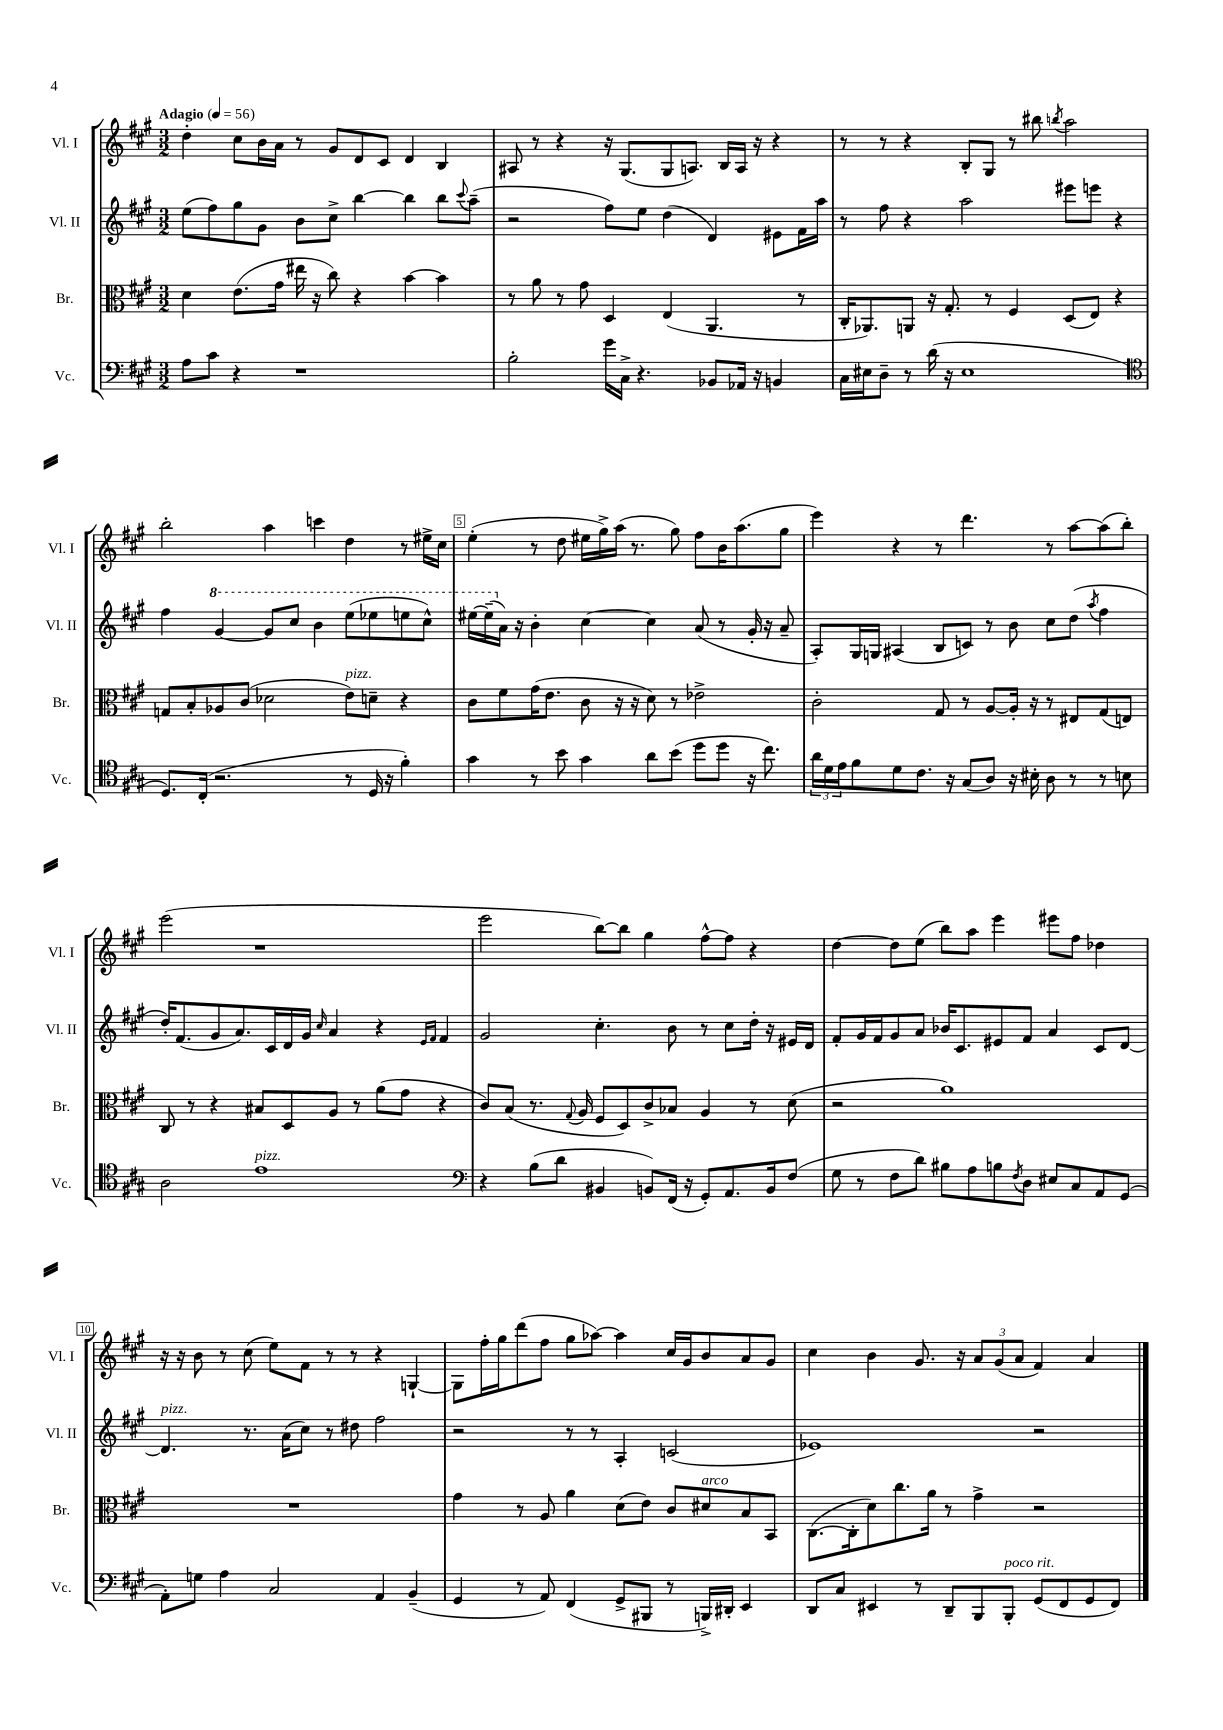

**kern	**kern	**kern	**kern
*staff4	*staff3	*staff2	*staff1
*clefF4	*clefC3	*clefG2	*clefG2
*k[f#c#g#]	*k[f#c#g#]	*k[f#c#g#]	*k[f#c#g#]
*M3/2	*M3/2	*M3/2	*M3/2
*MM56	*MM56	*MM56	*MM56
8A\L	4d\	(8ee\L	4dd'\
8c#\J	.	8ff#\)	.
4r	(8.e\L	8gg#\	8cc#\L
.	.	8g#\J	16b\L
.	16g#\Jk	.	16a\JJ
1r	16ee#\	8b\L	8r
.	16r	.	.
.	8cc#\)	8cc#^\J	8g#/L
.	4r	[4bb\	8d/
.	.	.	8c#/J
.	[4b\	4bb\]	4d/
.	4b\]	8bb\L	4B/
.	.	8qqccc#/	.
.	.	(8aa~\J	.
=	=	=	=
2B'\	8r	2r	8A#/
.	8a\	.	8r
.	8r	.	4r
.	8g#\	.	.
16g#\LL	4D/	8ff#\L)	16r
16C#^\JJ	.	.	(8.G#/L
4.r	.	8ee\J	.
.	(4E/	(4dd\	8G#/
.	.	.	8.A/J)
8BB-/L	4.AA/	4d/)	.
.	.	.	16B/LL
16AA-/Jk	.	.	16A/JJ
16r	.	.	16r
4BB/	.	8e#\L	4r
.	8r	16f#\L	.
.	.	16aa\JJ	.
=	=	=	=
16C#\LL	16C#'/LK	8r	8r
16E#\J	8.AA-/)	.	.
8D~\J	.	8ff#\	8r
8r	8AA/J	4r	4r
(16d\	16r	.	.
16r	8.G#'/	.	.
1E#	.	2aa\	8B'/L
.	8r	.	8G#/J
.	4F#/	.	8r
.	.	.	8bb#\
.	.	.	8qbb/
.	(8D/L	8eee#\L	2aa\
.	8E/J)	8eee\J	.
.	4r	4r	.
=	=	=	=
*clefC4	*	*	*
8.D/L)	8G/L	4ff#\	2bb'\
.	8B'/	.	.
(16C#'/Jk	.	.	.
2.r	8A-/	[4gg#/	.
.	(8c#/J	.	.
.	2d-\	8gg#/]L	4aa\
.	.	8ccc#/J	.
.	.	4bb\	4ccc\
8r	8e\L)	(8eee\L	4dd\
16D/	8d~\J	8eee-\	.
16r	.	.	.
4f#'\)	4r	8eee\	8r
.	.	8ccc#^^\J)	16ee#^\LL
.	.	.	16cc#\JJ
=	=	=	=
4g#\	8c#\L	[16eee#\LL	(4ee'\
.	.	(16eee#~\]	.
.	8f#\	16a\JJ)	.
.	.	16r	.
8r	(16g#\K	4b'\	8r
.	8.e\J	.	.
8b\	.	.	8dd\
4g#\	8c#\	[4cc#\	16ee#\LL
.	.	.	16gg#^\)
.	16r	.	(16aa\JJ
.	16r	.	8.r
8a\L	8d\)	4cc#\]	.
(8b\J	8r	.	8gg#\)
8dd\L	2e-^\	(8a/	8ff#\L
8dd\J	.	8r	16b\K
.	.	.	(8.aa\
16r	.	16g#'/	.
8.cc#\)	.	16r	.
.	.	8a~/	8gg#\J
=	=	=	=
24a\LL	2c#'\	8A'/L)	4eee\)
24d\	.	.	.
24e\J	.	.	.
8f#\	.	16G#/L	.
.	.	16G/JJ	.
8d\	.	(4A#/	4r
8.c#\J	.	.	.
.	8G#/	8B/L	8r
16r	.	.	.
(8G#/L	8r	8c/J)	4.ddd\
8A/J)	[8A/L	8r	.
16r	16A'/]Jk	8b\	.
16B#'\	16r	.	.
8A\	8r	8cc#\L	8r
8r	8E#/L	(8dd\J	[8aa\L
.	.	8qaa/	.
8r	(8G#/	4ff#\	(8aa\]
8B\	8E/J)	.	8bb'\J)
=	=	=	=
2A\	8C#/	16dd'/LK)	(2eee\
.	.	(8.f#/	.
.	8r	.	.
.	4r	8g#/	.
.	.	8.a/)	.
1e	8B#/L	.	1r
.	.	16c#/L	.
.	8D/	16d/	.
.	.	16g#/JJ	.
.	.	16qqcc#/	.
.	8A/J	4a/	.
.	8r	.	.
.	(8a\L	4r	.
.	8g#\J	.	.
.	.	16qqe/LL	.
.	.	16qqf#/JJ	.
.	4r	4f#/	.
=	=	=	=
*clefF4	*	*	*
4r	8c#/L)	2g#/	2eee\
.	(8B/J	.	.
(8B\L	8.r	.	.
8d\J	.	.	.
.	8qqG#/	.	.
.	16A/	.	.
4BB#/	8F#/L	4.cc#'\	[8bb\L)
.	8D/)	.	8bb\]J
8BB/L)	8c#^/	.	4gg#\
(16FF#/Jk	8B-/J	8b\	.
16r	.	.	.
8GG#'/L)	4A/	8r	[8ff#^^\L
8.AA/	.	8cc#\L	8ff#\]J
.	8r	16dd'\Jk	4r
16BB/k	.	16r	.
(8F#/J	(8d\	16e#/LL	.
.	.	16d/JJ	.
=	=	=	=
8G#\	2r	8f#'/L	[4dd\
8r	.	16g#/L	.
.	.	16f#/J	.
8F#\L	.	8g#/	8dd\]L
8d\J)	.	8a/J	(8ee\J
8B#\L	1a)	16b-/LK	8bb\L)
.	.	8.c#/	.
8A\	.	.	8aa\J
8B\	.	8e#/	4eee\
8qF#/	.	.	.
8D\J	.	8f#/J	.
8E#/L	.	4a/	8eee#\L
8C#/	.	.	8ff#\J
8AA/	.	8c#/L	4dd-\
(8GG#/J	.	[8d/J	.
=	=	=	=
8AA'\L)	1.r	4.d/]	16r
.	.	.	16r
8G\J	.	.	8b\
4A\	.	.	8r
.	.	8.r	(8cc#\
2C#/	.	.	8ee\L)
.	.	(16a\LK	.
.	.	8cc#\J)	8f#\J
.	.	8r	8r
.	.	8dd#\	8r
4AA/	.	2ff#\	4r
(4BB~/	.	.	[4G`/
=	=	=	=
4GG#/	4g#\	2r	8G\]L
.	.	.	16ff#'\L
.	.	.	16gg#\J
8r	8r	.	(8ddd\
8AA/)	8A/	.	8ff#\J
(4FF#/	4a\	8r	8gg#\L
.	.	8r	[8aa-\J)
8GG#^/L	(8d\L	4A'/	4aa-\]
8BBB#/J	8e\J)	.	.
8r	8c#/L	(2c/	16cc#/LL
.	.	.	16g#/J
16BBB^/LL)	8d#/	.	8b/
16DD#'/JJ	.	.	.
4EE/	8B/	.	8a/
.	8BB/J	.	8g#/J
=	=	=	=
8DD/L	([8.C#\L	1e-)	4cc#\
8C#/J	.	.	.
.	16C#'\]k	.	.
4EE#/	8d\)	.	4b\
.	8.cc#\	.	.
8r	.	.	8.g#/
.	16a\Jk	.	.
8DD~/L	8r	.	.
.	.	.	16r
8BBB/	4g#^\	.	12a/L
.	.	.	(12g#/
8BBB'/J	.	.	.
.	.	.	12a/J
(8GG#/L	2r	2r	4f#/)
8FF#/	.	.	.
8GG#/	.	.	4a/
8FF#/J)	.	.	.
==	==	==	==
*-	*-	*-	*-
